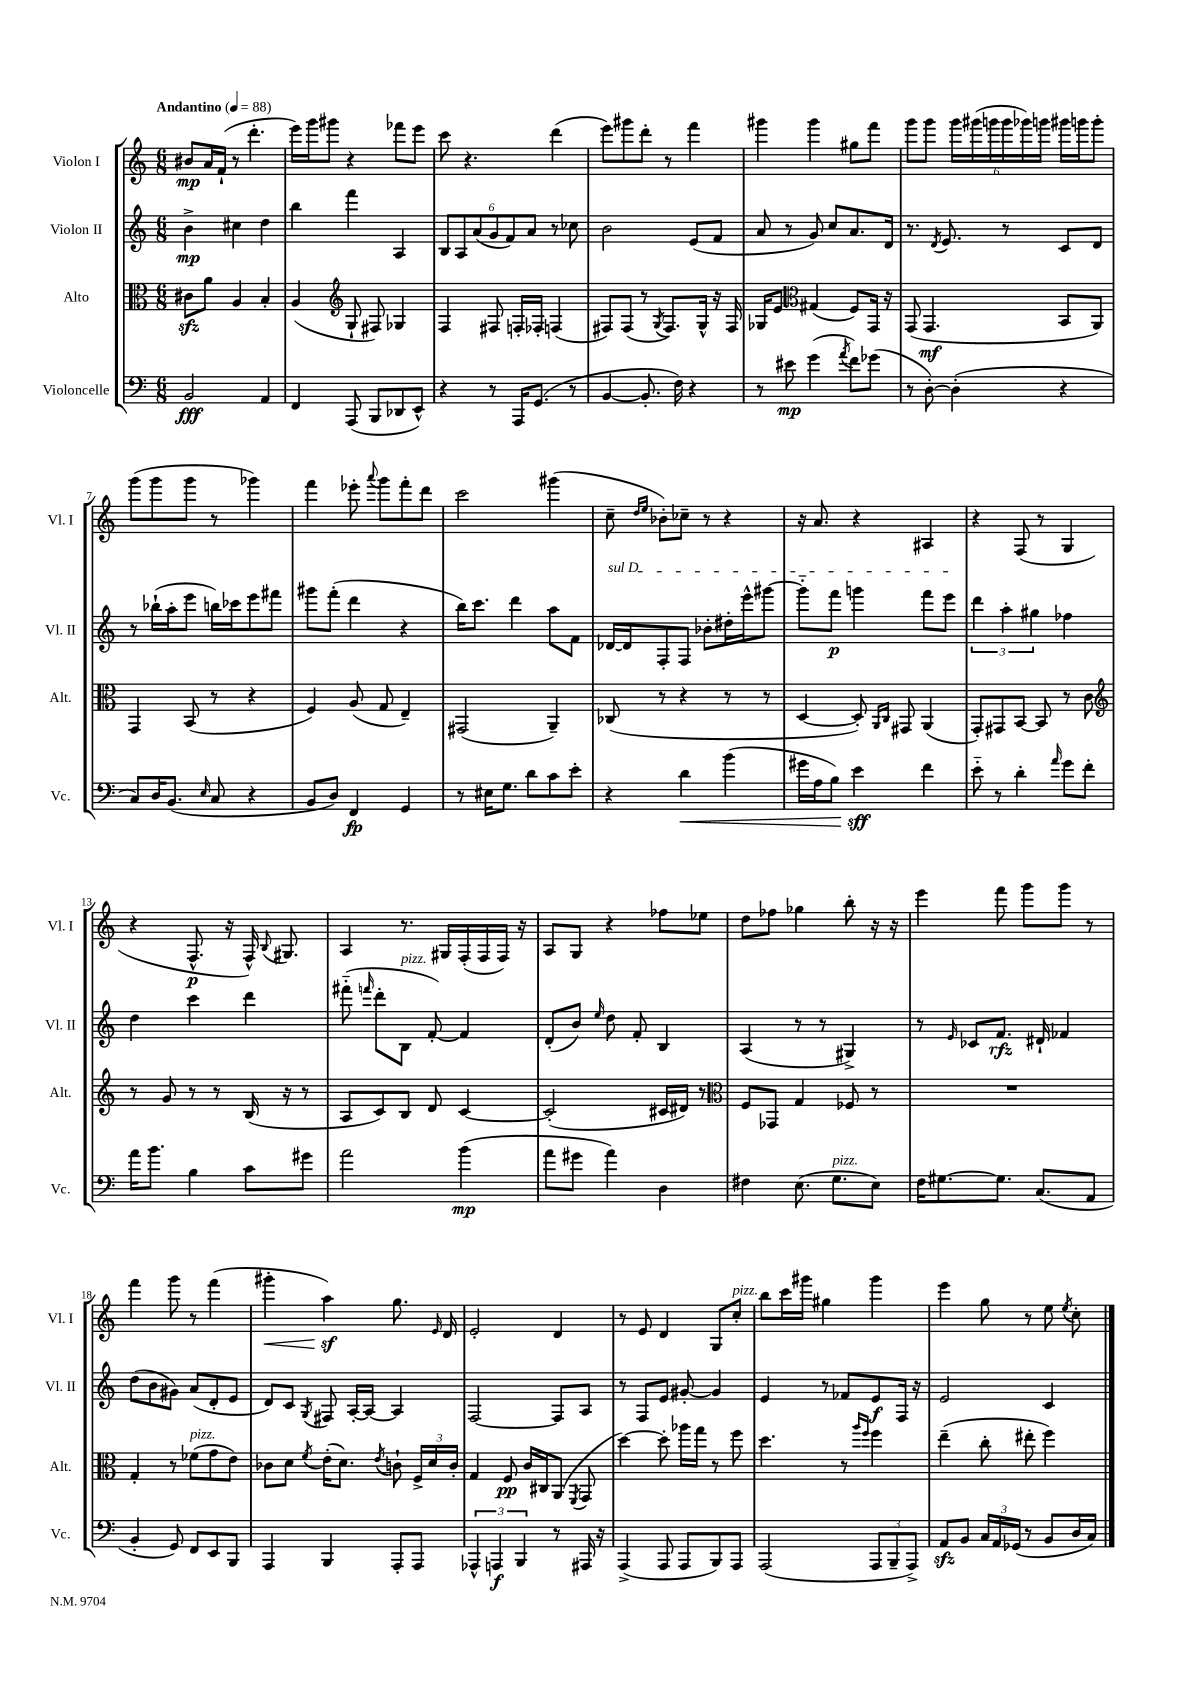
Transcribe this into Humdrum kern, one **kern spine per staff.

**kern	**kern	**kern	**kern
*staff4	*staff3	*staff2	*staff1
*clefF4	*clefC3	*clefG2	*clefG2
*k[]	*k[]	*k[]	*k[]
*M6/8	*M6/8	*M6/8	*M6/8
*MM88	*MM88	*MM88	*MM88
2BB	8c#	4b^	8b#
.	8a	.	16a
.	.	.	(16f`
.	4A	4cc#	8r
.	.	.	4.ddd'
4AA	4B'	4dd	.
=	=	=	=
4FF	(4A	4bb	16eee)
.	.	.	16ggg
.	.	.	8ggg#
*	*clefG2	*	*
(8AAA	8G`	4fff	4r
8BBB	8F#)	.	.
8DD-	4G-	4A	8fff-
8EE^^)	.	.	8eee
=	=	=	=
4r	4F	12B	8ccc
.	.	12A	.
.	.	.	4.r
.	.	(12a	.
8r	8F#	12g	.
.	.	12f)	.
16AAA	16F'	.	.
.	.	12a	.
(8.GG	16F-'	.	.
.	(4F	8r	(4ddd
8r	.	8cc-	.
=	=	=	=
[4BB	8F#)	2b	8eee)
.	(8F#	.	8ggg#
8.BB']	8r	.	8ddd'
.	8qG	.	.
.	8.F#)	.	8r
16F)	.	.	.
4r	.	(8e	4fff
.	16G^^	.	.
.	16r	8f	.
.	16F#	.	.
=	=	=	=
8r	16G-	8a	4ggg#
.	8.e	.	.
8e#	.	8r	.
*	*clefC3	*	*
(4g	(4G#	8g)	4ggg#
.	.	8cc	.
8qa	.	.	.
8f)	8F)	8.a	8gg#
(8g-	16GG	.	8fff
.	16r	16d	.
=	=	=	=
8r	(8GG	8.r	8ggg
[8D')	4.GG	.	8ggg
.	.	8qd	.
.	.	8.e	.
(4D']	.	.	24ggg
.	.	.	(24ggg#
.	.	.	24ggg
.	.	8r	24ggg
.	.	.	24ggg-)
.	.	.	24ggg
4r	8BB	8c	16ggg#
.	.	.	16ggg
.	8AA)	8d	8ggg'
=	=	=	=
8C)	4GG	8r	(8ggg
16D	.	(16bb-`	8ggg
(8.BB	.	16aa'	.
.	(8BB	8eee	8ggg
16qqE	.	.	.
8C	8r	16bb)	8r
.	.	16ccc-	.
4r	4r	8eee	4ggg-)
.	.	8fff#	.
=	=	=	=
8BB	4F)	8ggg#	4fff
8D)	.	(8fff'	.
4FF	(8A	4ddd	8eee-'
.	.	.	8qqaaa
.	8G	.	8ggg
4GG	4E~)	4r	8fff'
.	.	.	8ddd
=	=	=	=
8r	(2GG#	16bb)	2ccc
.	.	8.ccc	.
16E#	.	.	.
8.G	.	.	.
.	.	4ddd	.
8d	.	.	.
8c	4AA~)	8aa	(4ggg#
8e'	.	8f	.
=	=	=	=
4r	(8C-	[16d-	8cc~
.	.	16d-]	.
.	.	.	16qqdd
.	.	.	16qqee
.	8r	8F'	8b-')
4d	4r	8F	8cc-~
.	.	8b-'	8r
(4b	8r	16dd#'	4r
.	.	16eee^^	.
.	8r	[8ggg#	.
=	=	=	=
16g#	[4D	8ggg#'~]	16r
16A	.	.	8.a
8B)	.	8fff	.
4e	8D'])	4ggg	4r
.	16qqAA	.	.
.	16qqC	.	.
.	8GG#	.	.
4f	(4AA	8fff	4A#
.	.	8eee	.
=	=	=	=
8e'~	8GG')	6ddd	4r
8r	8GG#	.	.
.	.	6aa'	.
4d'	[8BB	.	(8F
.	.	6gg#	.
.	8BB]	.	8r
16qqa	.	.	.
8g	8r	4ff-	4G
8f'	8c	.	.
=	=	=	=
*	*clefG2	*	*
16a	8r	4dd	4r
8.b	.	.	.
.	8g	.	.
4B	8r	4ccc	8.F^^
.	8r	.	.
.	.	.	16r
8c	(16B	4ddd	16F^^)
.	.	.	8qqB
.	16r	.	8.G#
8g#	8r	.	.
=	=	=	=
2a	8A	(8fff#'~	4A
.	.	16qqfff	.
.	8c)	8ddd'	.
.	8B	8B	8.r
.	8d	[8f')	.
.	.	.	16G#
(4b	[4c	4f]	(16F'
.	.	.	16F
.	.	.	16F)
.	.	.	16r
=	=	=	=
8a	(2c']	(8d'	8A
8g#	.	8b)	8G
.	.	16qqee	.
4a)	.	8dd	4r
.	.	8f'	.
4D	16c#	4B	8ff-
.	16d#)	.	.
.	8r	.	8ee-
=	=	=	=
*	*clefC3	*	*
4F#	8F	(4A	8dd
.	8GG-	.	8ff-
(8.E	4G	8r	4gg-
.	.	8r	.
8.G	.	.	.
.	8F-	4G#^)	8bb'
8E)	8r	.	16r
.	.	.	16r
=	=	=	=
16F	2.r	8r	4eee
[8.G#	.	.	.
.	.	16qqe	.
.	.	8c-	.
8.G#]	.	8.f	8fff
.	.	.	8ggg
(8.C	.	16d#`	.
.	.	4f-	8ggg
8AA	.	.	8r
=	=	=	=
4BB'	4G'	(8dd	4fff
.	.	8b	.
8GG)	8r	8g#)	8ggg
8FF	(8f-	(8a	8r
8EE	8g	8d'	(4fff
8BBB	8e)	8e	.
=	=	=	=
4AAA	8c-	8d)	4ggg#'
.	8d	8c	.
.	8qf	8qG	.
4BBB	(16e'	8F#	4aa)
.	8.d)	.	.
.	.	[16A'	.
.	.	16A_	.
.	8qe	.	.
8AAA'	8c`	4A]	8.gg
8AAA	24F^	.	.
.	24d	.	.
.	.	.	16qqe
.	.	.	16d
.	24c'	.	.
=	=	=	=
6AAA-^^	4G	[2F	2e'
6AAA	.	.	.
.	8F	.	.
6BBB	.	.	.
.	16c	.	.
.	16C#	.	.
8r	(8AA	8F]	4d
.	8qFF	.	.
16AAA#	8GG	8A	.
16r	.	.	.
=	=	=	=
(4AAA^	[4dd)	8r	8r
.	.	8F	8e
8AAA	8dd']	8e	4d
8AAA	16aa-	[8g#'	.
.	16gg	.	.
8BBB)	8r	4g#]	8G
8AAA	8ff	.	8cc'
=	=	=	=
(2AAA	4.dd	4e	8bb
.	.	.	16ccc
.	.	.	16ggg#
.	.	8r	4gg#
.	8r	8f-	.
.	16qqaa	.	.
.	16qqff	.	.
12AAA	4ff	8e	4ggg#
12BBB~	.	.	.
.	.	16F	.
12AAA^)	.	.	.
.	.	16r	.
=	=	=	=
8AA	(4ee~	2e	4eee
8BB	.	.	.
24C	8cc'	.	8gg
24AA	.	.	.
(24GG-	.	.	.
8r	8ee#'	.	8r
8BB	4ff)	4c	8ee
.	.	.	8qee
16D	.	.	8cc'
16C)	.	.	.
==	==	==	==
*-	*-	*-	*-
